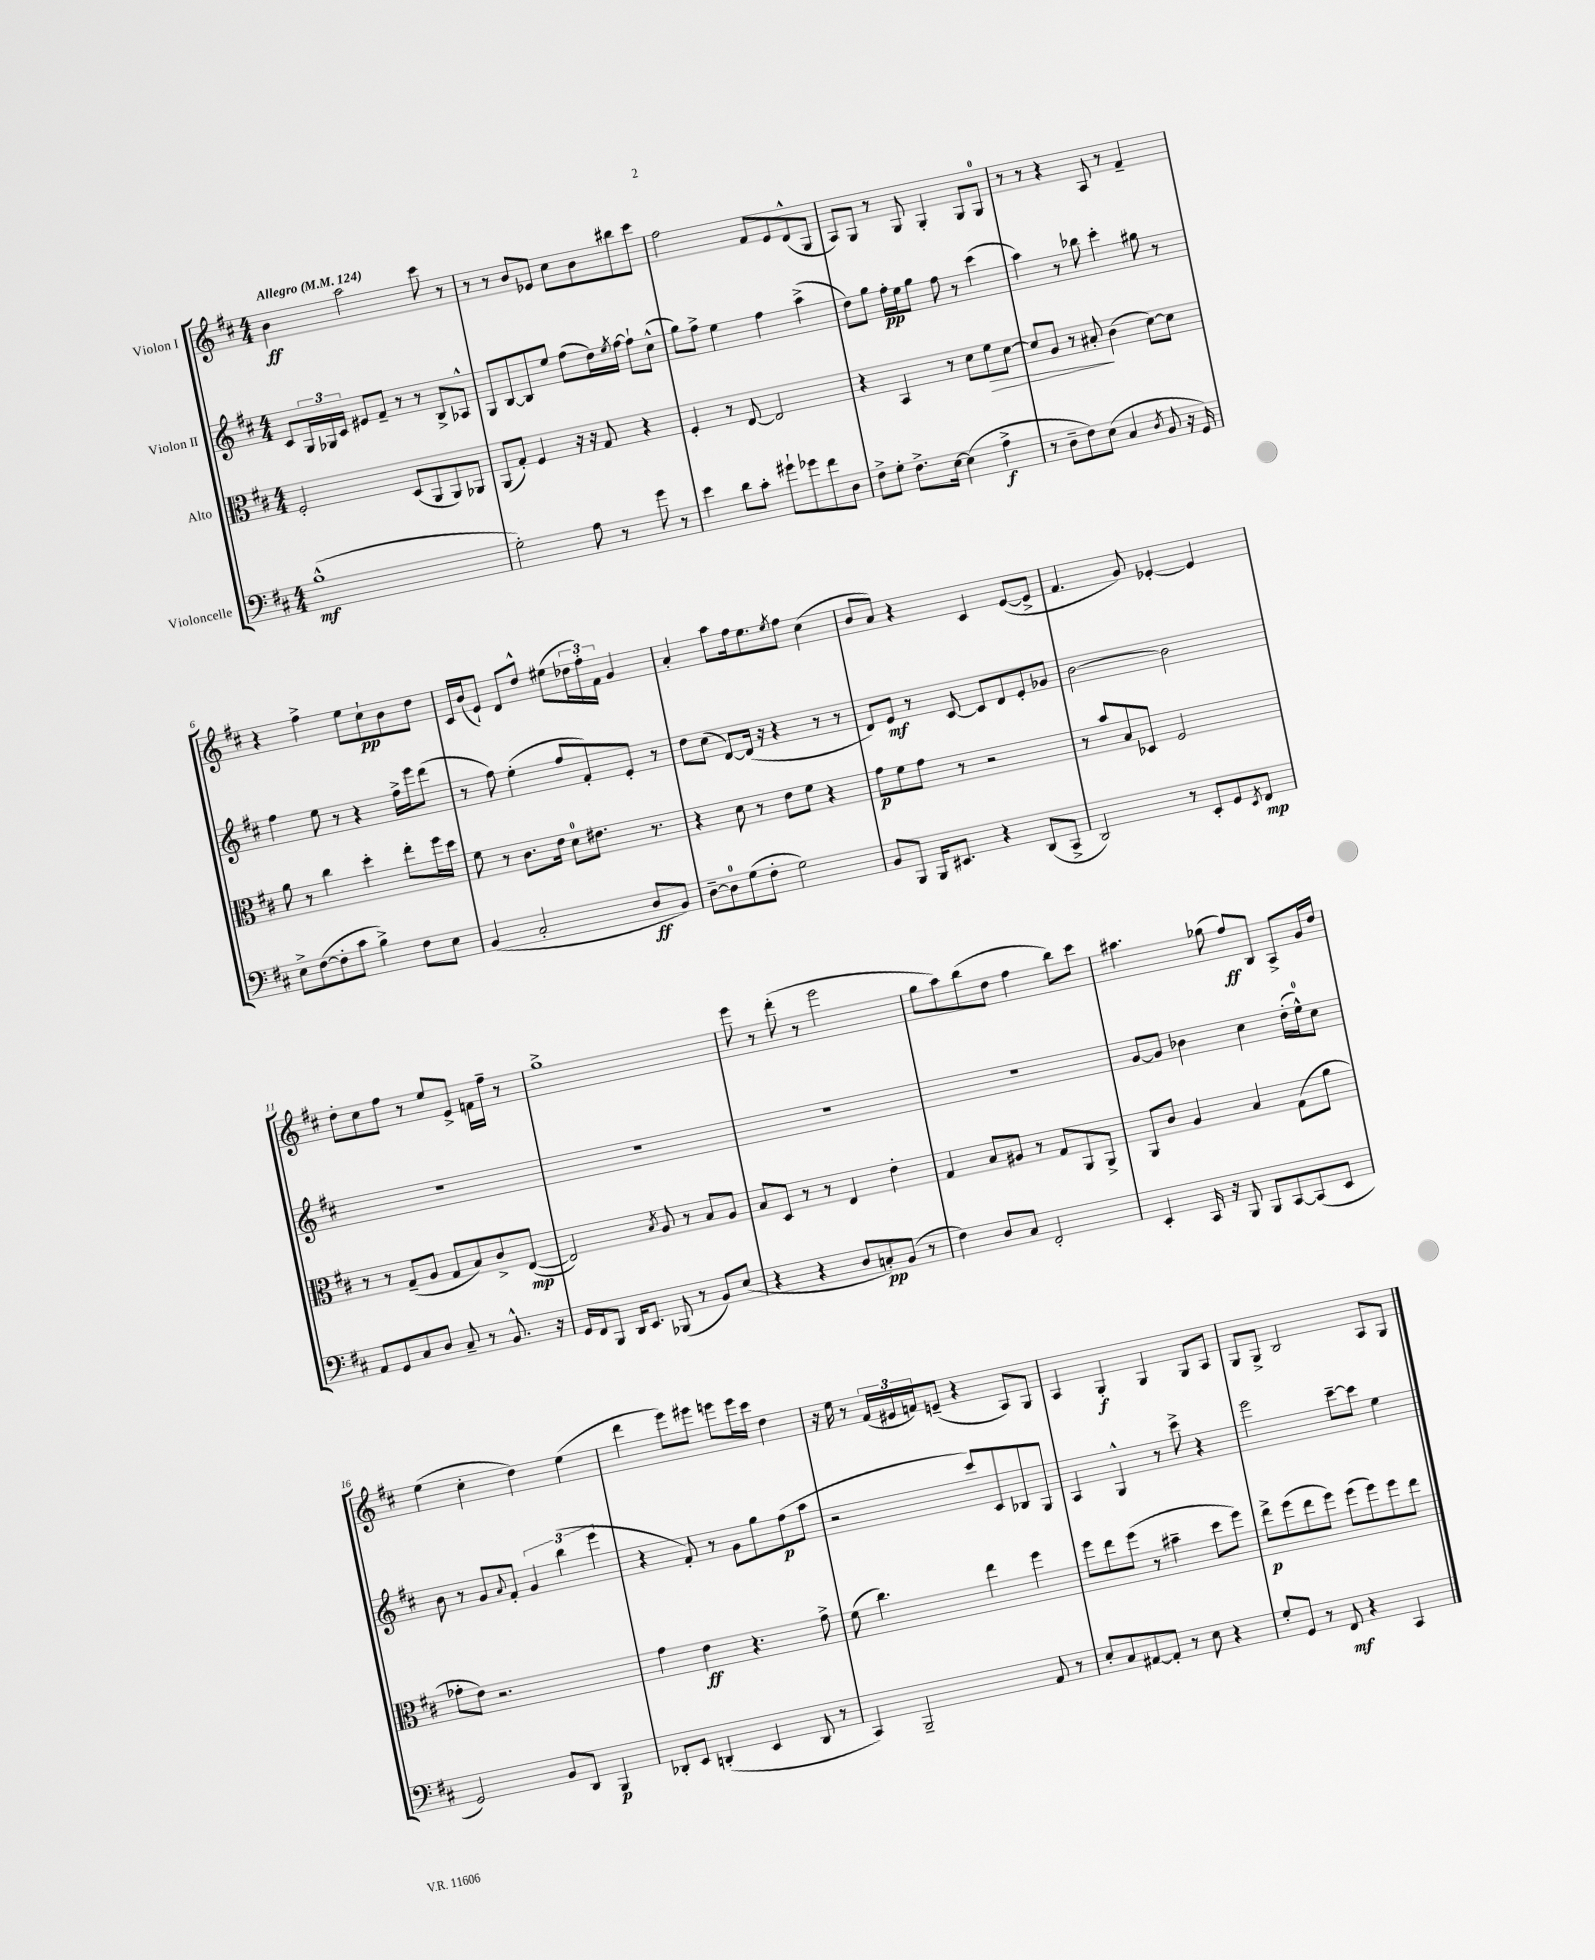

**kern	**kern	**kern	**kern
*staff4	*staff3	*staff2	*staff1
*clefF4	*clefC3	*clefG2	*clefG2
*k[f#c#]	*k[f#c#]	*k[f#c#]	*k[f#c#]
*M4/4	*M4/4	*M4/4	*M4/4
*MM124	*MM124	*MM124	*MM124
(1B^^	2F#'/	8c#/L	4b\
.	.	24G/L	.
.	.	24G-/	.
.	.	24c#/JJ	.
.	.	8e#/L	2aa\
.	.	8f#~/J	.
.	(8D/L	8r	.
.	8AA/	8r	.
.	8AA/)	8B^/L	8ccc#\
.	8AA-/J	8A-^^/J	8r
=	=	=	=
2G'\)	(8AA/L	8G/L	8r
.	8G'/J)	[8B/	8r
.	4F#/	8B/]	8b/L
.	.	8ee/J	8e-/J
8A\	16r	(8ff#\L	8cc#\L
.	16r	.	.
8r	8G/	16dd\L)	8b\
.	.	8qee/	.
.	.	[16ff#\JJ	.
8g\	4r	8ff#`\]L	8bb#\
8r	.	(8cc#^^\J	8ccc#\J
=	=	=	=
4e\	4F#'/	8gg\L)	2ff#\
.	.	8ff#^\J	.
8d\L	8r	4ee\	.
8c#'\J	[8E/	.	.
8g#`\L	2E/]	4ff#\	8f#/L
8g-\	.	.	8e/
8f#\	.	(4aa^\	(8d^^/
8D\J	.	.	8G/J
=	=	=	=
8F#^\L	4r	8dd\L)	8A/L)
8G'\J	.	8gg\J	8G/J
8.F#^\L	4BB/	16ff#'\LL	8r
.	.	16ee\J	.
.	.	8gg\J	8G/
[16E\Jk	.	.	.
(4E\]	8r	8ff#\	4G'/
.	8d\L	8r	.
4A^\	8f#\	(4ccc#\	8G/L
.	[8d\J	.	8G/J
=	=	=	=
8r	8d/]L	4aa\)	8r
8D~\L	8A/J	.	8r
8F#\)	8r	8r	4r
(8E\J	8B#'/	8bb-\	.
4C#/	(4c#\	4ccc#'\	8A/
.	.	.	8r
8qD/	.	.	.
8BB/	[8d\L)	8gg#\	4f#~/
16r	8d\]J	8r	.
16GG/)	.	.	.
=	=	=	=
8E^\L	8a\	4ff#\	4r
([8F#\	8r	.	.
8F#'\]	4cc#\	8ee\	4ff#^\
8c#\J	.	8r	.
4B^\)	4dd'\	4r	8ee\L
.	.	.	8cc#`\
8F#\L	8ee'\L	16ff#^\LL	8b\
.	.	16eee\J	.
8E\J	16ff#\L	(8ddd\J	8dd\J
.	16dd\JJ	.	.
=	=	=	=
(4BB/	8f#\	8r	16c#/LL
.	.	.	(16b/J
.	8r	8ff#\)	8e`/J)
2C#'/	8.c#\L	(4ee'\	8d/L
.	.	.	8dd^^/J
.	16e\Jk	.	.
.	8d\L	8ff#/L	(8ee#\L
.	8.e#\J	8f#'/)	24dd-\L
.	.	.	24ff#'\)
.	.	.	24f#\JJ
8D/L	.	8e'/J	4g/
.	8.r	.	.
8BB/J)	.	8r	.
=	=	=	=
[8D~\L	4r	8dd\L	4a'/
8D\]	.	(8cc#\J	.
(8G\	8d\	[8d/L)	8aa\L
8F#'\J	8r	(16d/]Jk	16ff#\k
.	.	16r	8.ee\
2G\)	8e\L	4r	.
.	.	.	8qee/
.	8f#\J	.	8ff#\J
.	4r	8r	(4cc#\
.	.	8r	.
=	=	=	=
8BB/L	8g\L	8d/L)	8b/L
8BBB/J	8f#\	8e/J	8a/J)
16BBB/LK	8g\J	8r	4r
8.EE#/J	.	.	.
.	8r	[8c#/	.
4r	2r	8c#/]L	4c#/
.	.	8d/	.
(8DD/L	.	8e'/	([8e/L
8CC#^/J	.	8g-/J	8e^/]J
=	=	=	=
2DD/)	8r	[2b\	4.f#/
.	8b/L	.	.
.	8B/	.	.
.	8D-/J	.	8g/)
8r	2F#/	2b\]	[4e-'/
8EE'/L	.	.	.
8GG/	.	.	4e-/]
8qEE/	.	.	.
8FF#/J	.	.	.
=	=	=	=
8AA/L	8r	1r	8dd'\L
8GG/	8r	.	8cc#\
8C#/	(8G~/L	.	8ff#\J
8D/J	8A/J	.	8r
8C#~/	8G/L	.	8ee/L
8r	8B/)	.	8e^/J
8.BB^^/	8c#^/	.	16f\LL
.	.	.	16ff#~\JJ
.	([8E/J	.	8r
16r	.	.	.
=	=	=	=
16GG/LL	2E/])	1r	1gg^
16FF#/J	.	.	.
8BBB/J	.	.	.
16DD/LK	.	.	.
8.EE/J	.	.	.
.	8qB/	.	.
(8BBB-/	8A/	.	.
8r	8r	.	.
8BB/L)	8B/L	.	.
(8E/J	8A/J	.	.
=	=	=	=
4r	8B/L	1r	8eee\
.	8D/J	.	8r
4r	8r	.	(8ddd'\
.	8r	.	8r
8D/L	4E/	.	2eee\
8C'/)	.	.	.
(8BB/J	4e'\	.	.
8r	.	.	.
=	=	=	=
4F#\)	4G/	1r	8gg\L
.	.	.	8aa\)
8D/L	8B/L	.	(8bb\
8C#/J	8A#/J	.	8dd\J
2FF#'/	8r	.	4ff#\
.	8G/L	.	.
.	8AA/	.	8bb\L)
.	8AA^/J	.	8ccc#\J
=	=	=	=
4EE'/	8AA/L	[8g/L	4.aa#\
.	8c#/J	8g/]J	.
16CC#/	4A/	4b-\	.
16r	.	.	.
8BBB/	.	.	(8gg-\
8BBB/L	4B/	4cc#\	8ff#/L)
[8CC#/	.	.	8B/J
(8CC#/]	(8G\L	(16dd'\LL	8A^/L
.	.	16ee^^\J)	.
8EE/J	8a\J	8cc#\J	16g/L
.	.	.	16dd/JJ
=	=	=	=
2GG/)	8g-'\L	8b\	(4ee\
.	8e\J)	8r	.
.	2.r	8g/L	4cc#'\
.	.	8qqa/	.
.	.	8f#'/J	.
8BB/L	.	6g/	4dd\)
8DD/J	.	.	.
.	.	(6bb\	.
4BBB/	.	.	(4ee\
.	.	6eee\	.
=	=	=	=
8DD-'/L	4g\	4r	4ddd\
8EE/J	.	.	.
(4DD'/	4e\	8f#'/)	8eee\L)
.	.	8r	8eee#\J
4EE/	4.r	8g\L	8eee\L
.	.	8gg\	16eee\L
.	.	.	16ccc#\JJ
8DD/	.	(8ff#\	4dd\
8r	8g^\	8aa\J	.
=	=	=	=
4CC#/)	(8f#\	2r	16r
.	.	.	16ee\
.	4.cc#\)	.	8r
2BBB~/	.	.	(24f#/LL
.	.	.	24e#/
.	.	.	24f/J)
.	.	.	(8e~/J
.	4ee\	8ccc#/L)	4r
.	.	8c#/	.
8AA/	4ff#\	8B-/	8A/L)
8r	.	8G/J	8G/J
=	=	=	=
8E'/L	8ff#\L	4A/	4A/
8C#/	8ee\	.	.
[8AA#/	(8ff#\J	4G^^/	4G'/
8AA#'/]J	8r	.	.
8r	4b#~\	8r	4G/
8E\	.	8ccc#^\	.
4r	8dd\L	4r	8G/L
.	8ff#\J)	.	8A/J
=	=	=	=
8G'/L	8ee^\L	2eee\	8G/L
8GG/J	(8ff#\	.	8G^/J
8r	8ee\	.	2B/
8FF#/	8ff#\J)	.	.
4r	(8ff#\L	[8ccc#~\L	.
.	8ff#\)	8ccc#\]J	.
4CC#/	8ff#\	4ee\	8A/L
.	8ee\J	.	8G/J
==	==	==	==
*-	*-	*-	*-
